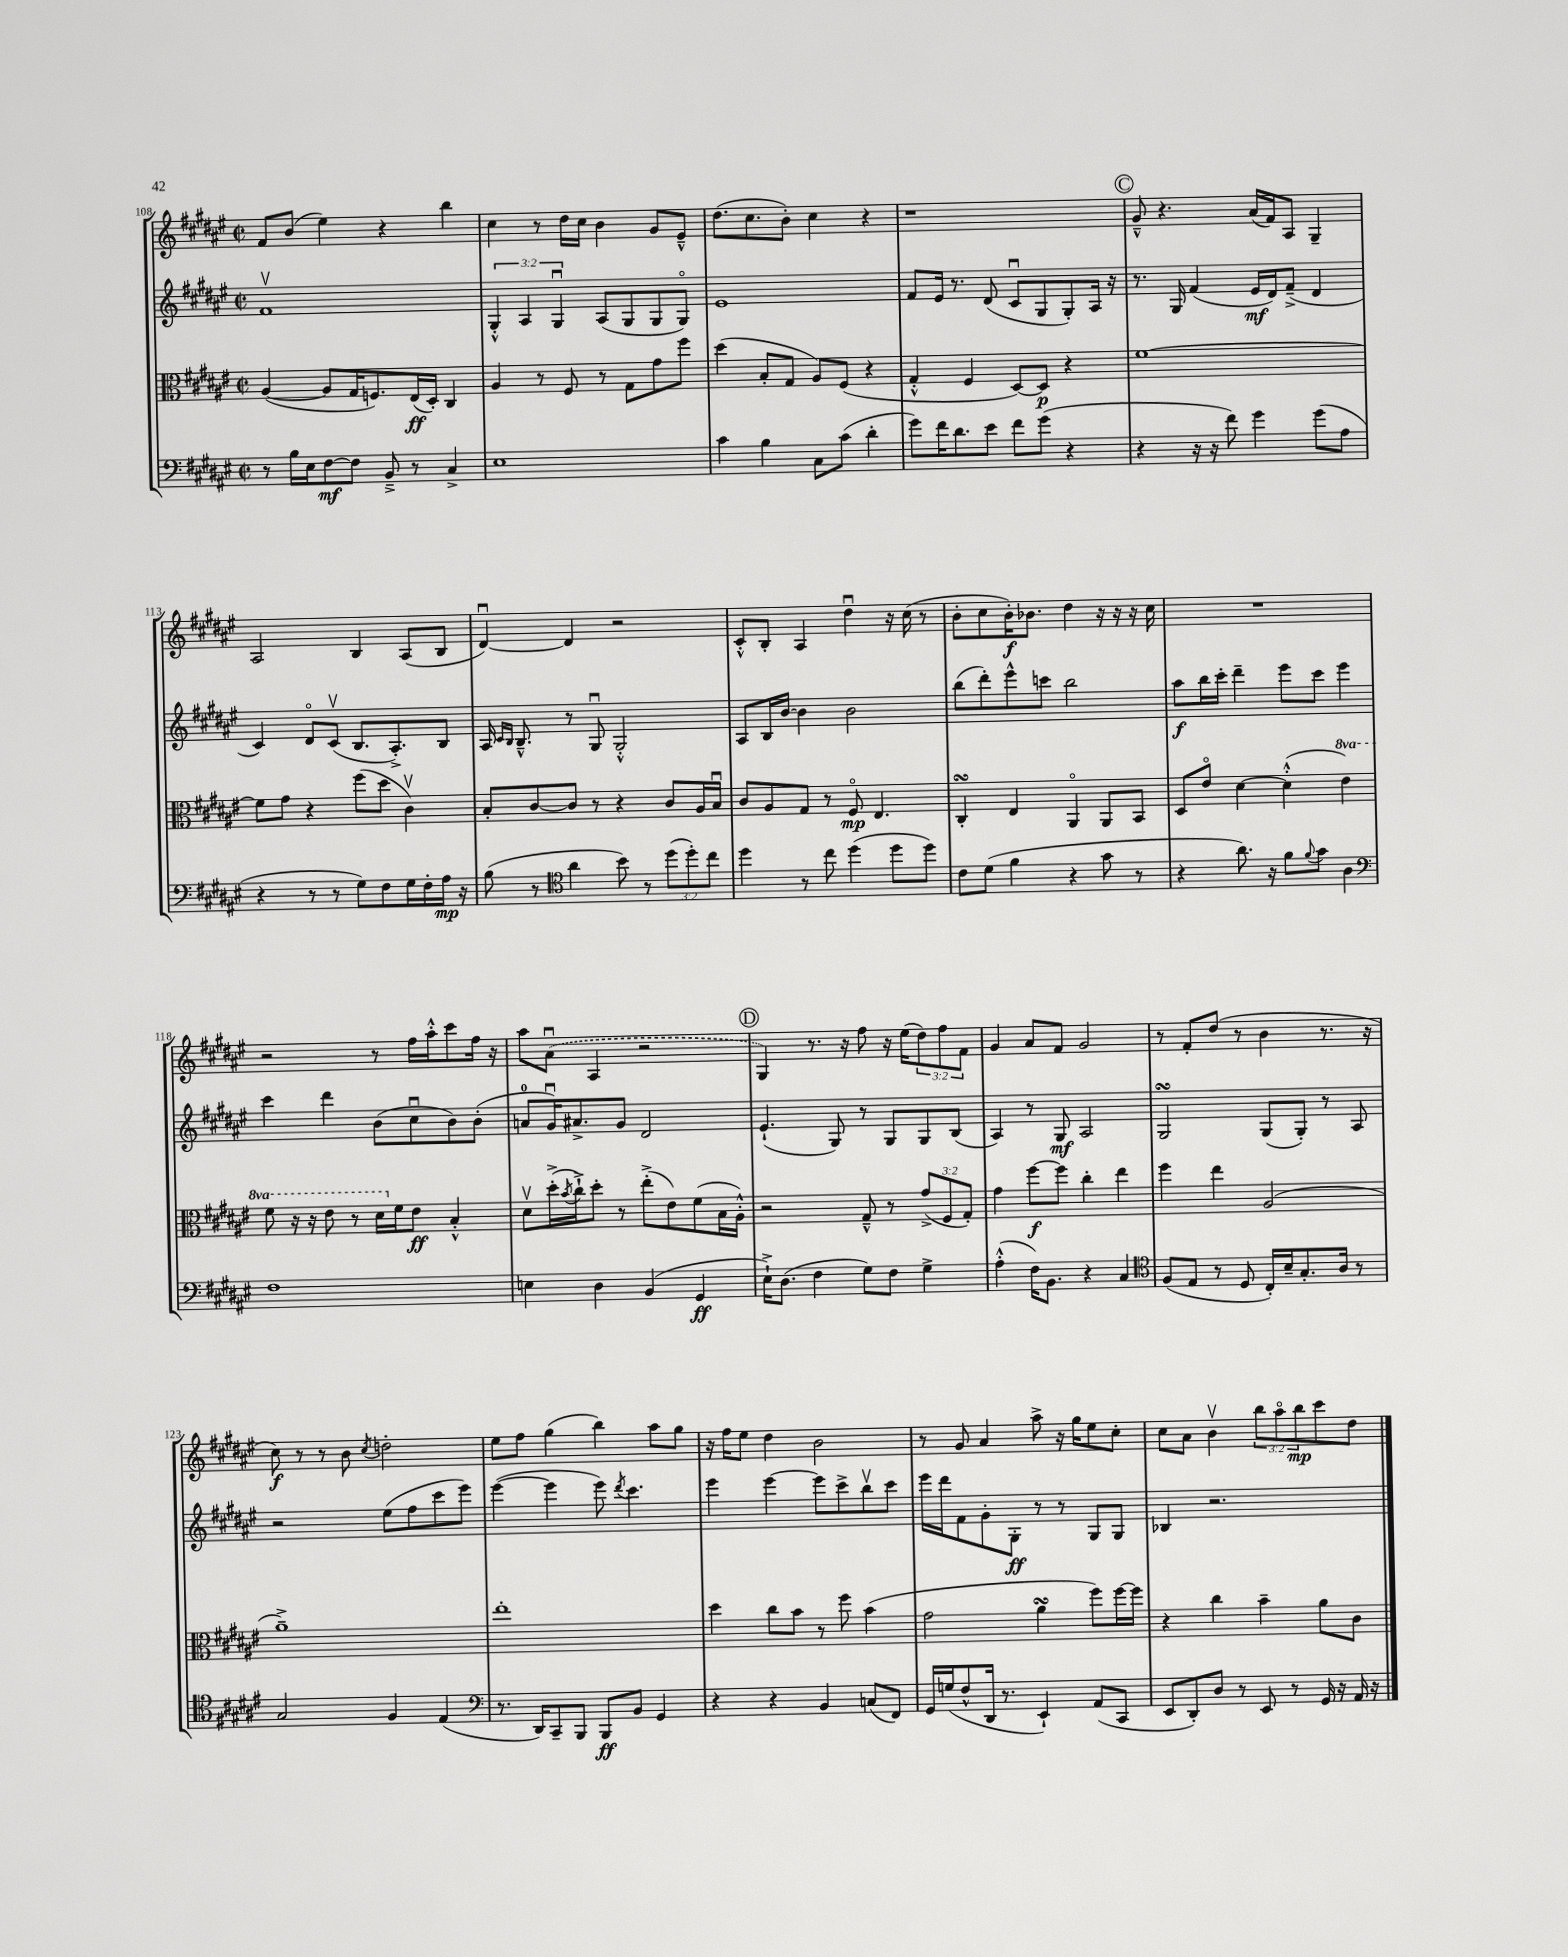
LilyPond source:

<<
\new StaffGroup <<
\new Staff = "s0" {
    \clef treble \key fis \major \defaultTimeSignature \time 2/2 \override Staff.TupletNumber.text = #tuplet-number::calc-fraction-text
    fis'8 b'8( eis''4) r4 b''4 |
    cis''4 r8 dis''16 cis''16 b'4 gis'8 eis'8---^ |
    dis''8.( cis''8. b'8-.) cis''4 r4 |
    r1 |
    \mark \markup { \circle "C" } gis'8---^ r4. ais'16( fis'16) ais8 gis4-- |
    ais2 b4 ais8( b8 |
    dis'4~\downbow) dis'4 r2 |
    cis'8-.-^ b8-. ais4 dis''4\downbow r16 cis''16( r8 |
    b'8-. cis''8 b'16-.\f) bes'8. dis''4 r16 r16 r16 cis''16 |
    R1 |
    r2 r8 fis''16 ais''16-.-^ cis'''8 fis''16 r16 |
    ais''8 \once \slurDashed ais'8\downbow( ais4 r2 |
    \mark \markup { \circle "D" } gis4) r8. r16 fis''8 r16 eis''16( \tuplet 3/2 { dis''8) fis''8 fis'8 } |
    gis'4 ais'8 fis'8 gis'2 |
    r8 fis'8-. dis''8( r8 b'4 r8. r16 |
    cis''8\f) r8 r8 b'8 \acciaccatura { cis''8 } d''2-. |
    eis''8 fis''8 gis''4( b''4) ais''8 gis''8 |
    r16 fis''16 eis''8 dis''4 b'2 |
    r8 gis'8 ais'4 ais''8-> r16 gis''16 eis''8 cis''8-. |
    cis''8 ais'8 b'4\upbow \tuplet 3/2 { b''8 ais''8\flageolet b''8\mp } cis'''8 dis''8 \bar "|." |
}
\new Staff = "s1" {
    \clef treble \key fis \major \defaultTimeSignature \time 2/2 \override Staff.TupletNumber.text = #tuplet-number::calc-fraction-text
    fis'1\upbow |
    \tuplet 3/2 { gis4-.-^ ais4 gis4\downbow } ais8( gis8 gis8 gis8\flageolet) |
    eis'1 |
    fis'8 eis'16 r8. dis'8( cis'8\downbow gis8 gis8-.) ais16 r16 |
    \mark \markup { \circle "C" } r8. gis16 fis'4( eis'16\mf dis'16) fis'8--->( dis'4 |
    cis'4) dis'8\flageolet cis'8\upbow( b8. ais8.-.->) b8 |
    ais16 \grace { cis'16 b16 } b8.---^ r8 gis8\downbow gis2-.-^ |
    ais8 b16 b'16~ b'4 b'2 |
    b''8( dis'''8-.) eis'''8-^ c'''8 b''2 |
    ais''8\f b''16 cis'''16-. dis'''4-- eis'''8 cis'''8 eis'''4 |
    cis'''4 dis'''4 b'8( cis''8\downbow b'8) b'8-.( |
    a'8-0 gis'16\downbow) ais'8.-> gis'8 dis'2 |
    \mark \markup { \circle "D" } eis'4.-!( gis8) r8 gis8 gis8 b8( |
    ais4) r8 gis8\mf ais2 |
    gis2\turn gis8( gis8-.) r8 ais8 |
    r2 eis''8( fis''8 cis'''8 eis'''8) |
    eis'''4~( eis'''4 eis'''8) \acciaccatura { dis'''8 } cis'''4. |
    eis'''4 eis'''4~ eis'''8 cis'''8-> b''8\upbow cis'''8 |
    eis'''16 dis'''16 fis'8 gis'8-. gis8-.\ff r8 r8 gis8 gis8 |
    bes4 r2. \bar "|." |
}
\new Staff = "s2" {
    \clef alto \key fis \major \defaultTimeSignature \time 2/2 \override Staff.TupletNumber.text = #tuplet-number::calc-fraction-text \set Staff.ottavationMarkups = #ottavation-simple-ordinals
    ais4~( ais8 gis16 f8.) eis16\ff( dis16-.) cis4 |
    ais4 r8 fis8 r8 gis8 gis'8 fis''8 |
    dis''4( b8-. gis8 ais8) fis8( r4 |
    gis4-.-^ fis4 dis8~) dis8\p r4 |
    \mark \markup { \circle "C" } fis'1~ |
    fis'8 gis'8 r4 fis''8( dis''8 cis'4\upbow) |
    b8-. cis'8~ cis'8 r8 r4 cis'8 ais16 b16\downbow |
    cis'8 ais8 gis8 r8 fis8\flageolet\mp eis4. |
    cis4-.\turn eis4 ais,4\flageolet ais,8 b,8 |
    dis8 eis'8\flageolet dis'4~ dis'4-.-^( \ottava #1 eis''4) |
    fis''8 r16 r16 eis''8 r8 dis''16 \ottava #0 fis'16 eis'8\ff b4-.-^ |
    dis'8\upbow dis''16-.->( \acciaccatura { b'8 } cis''16-!->) dis''8-. r8 eis''8-.->( eis'8) fis'8( b16 ais16-.-^) |
    \mark \markup { \circle "D" } r2 gis8---^ r8 \tuplet 3/2 { gis'8->( fis8 gis8-.) } |
    gis'4 fis''8~\f fis''8 cis''4-. eis''4 |
    fis''4 eis''4 ais2( |
    ais'1--->) |
    eis''1-. |
    dis''4 cis''8 b'8 r8 fis''8 b'4( |
    gis'2 ais'4\turn fis''8) fis''16~ fis''16 |
    r4 cis''4 b'4-- ais'8 cis'8 \bar "|." |
}
\new Staff = "s3" {
    \clef bass \key fis \major \defaultTimeSignature \time 2/2 \override Staff.TupletNumber.text = #tuplet-number::calc-fraction-text
    r8 b16 eis16 fis8~\mf fis8 b,8---> r8 cis4-> |
    eis1 |
    cis'4 b4 cis8 cis'8( dis'4-. |
    gis'8) fis'16 dis'8. eis'8 fis'8 gis'8( r4 |
    \mark \markup { \circle "C" } r4 r16 r16 fis'8) gis'4 gis'8( ais8 |
    r4 r8 r8 gis8) fis8 gis16 fis16-. ais16\mp r16 |
    b8( r8 \clef tenor ais'4 b'8) r8 \tuplet 3/2 { dis''8( dis''8-.) cis''8 } |
    dis''4 r8 cis''8 dis''4( dis''8 dis''8) |
    cis'8 dis'8( fis'4 r4 gis'8 r8 |
    r4 ais'8.) r16 fis'8 \appoggiatura { fis'8 } gis'8 ais4 |
    \clef bass fis1 |
    e4 dis4 b,4( gis,4\ff |
    \mark \markup { \circle "D" } eis16-!->) dis8.( fis4 gis8) fis8 gis4-> |
    ais4-.-^( fis16) b,8. r4 cis4 |
    \clef tenor fis8( eis8 r8 dis8 cis16-.) b16-- gis8.-. ais16 r8 |
    gis2 fis4 eis4( |
    \clef bass r8. dis,16) cis,8-- b,,8 b,,8\ff b,8 gis,4 |
    r4 r4 b,4 c8( fis,8) |
    gis,16 g16( fis8-^ dis,16 r8. eis,4-!) ais,8( cis,8 |
    eis,8 dis,8-.) dis8 r8 eis,8 r8 gis,16 r16 ais,16 r16 \bar "|." |
}
>>
>>
\layout { \context { \Score currentBarNumber = #108 } }
